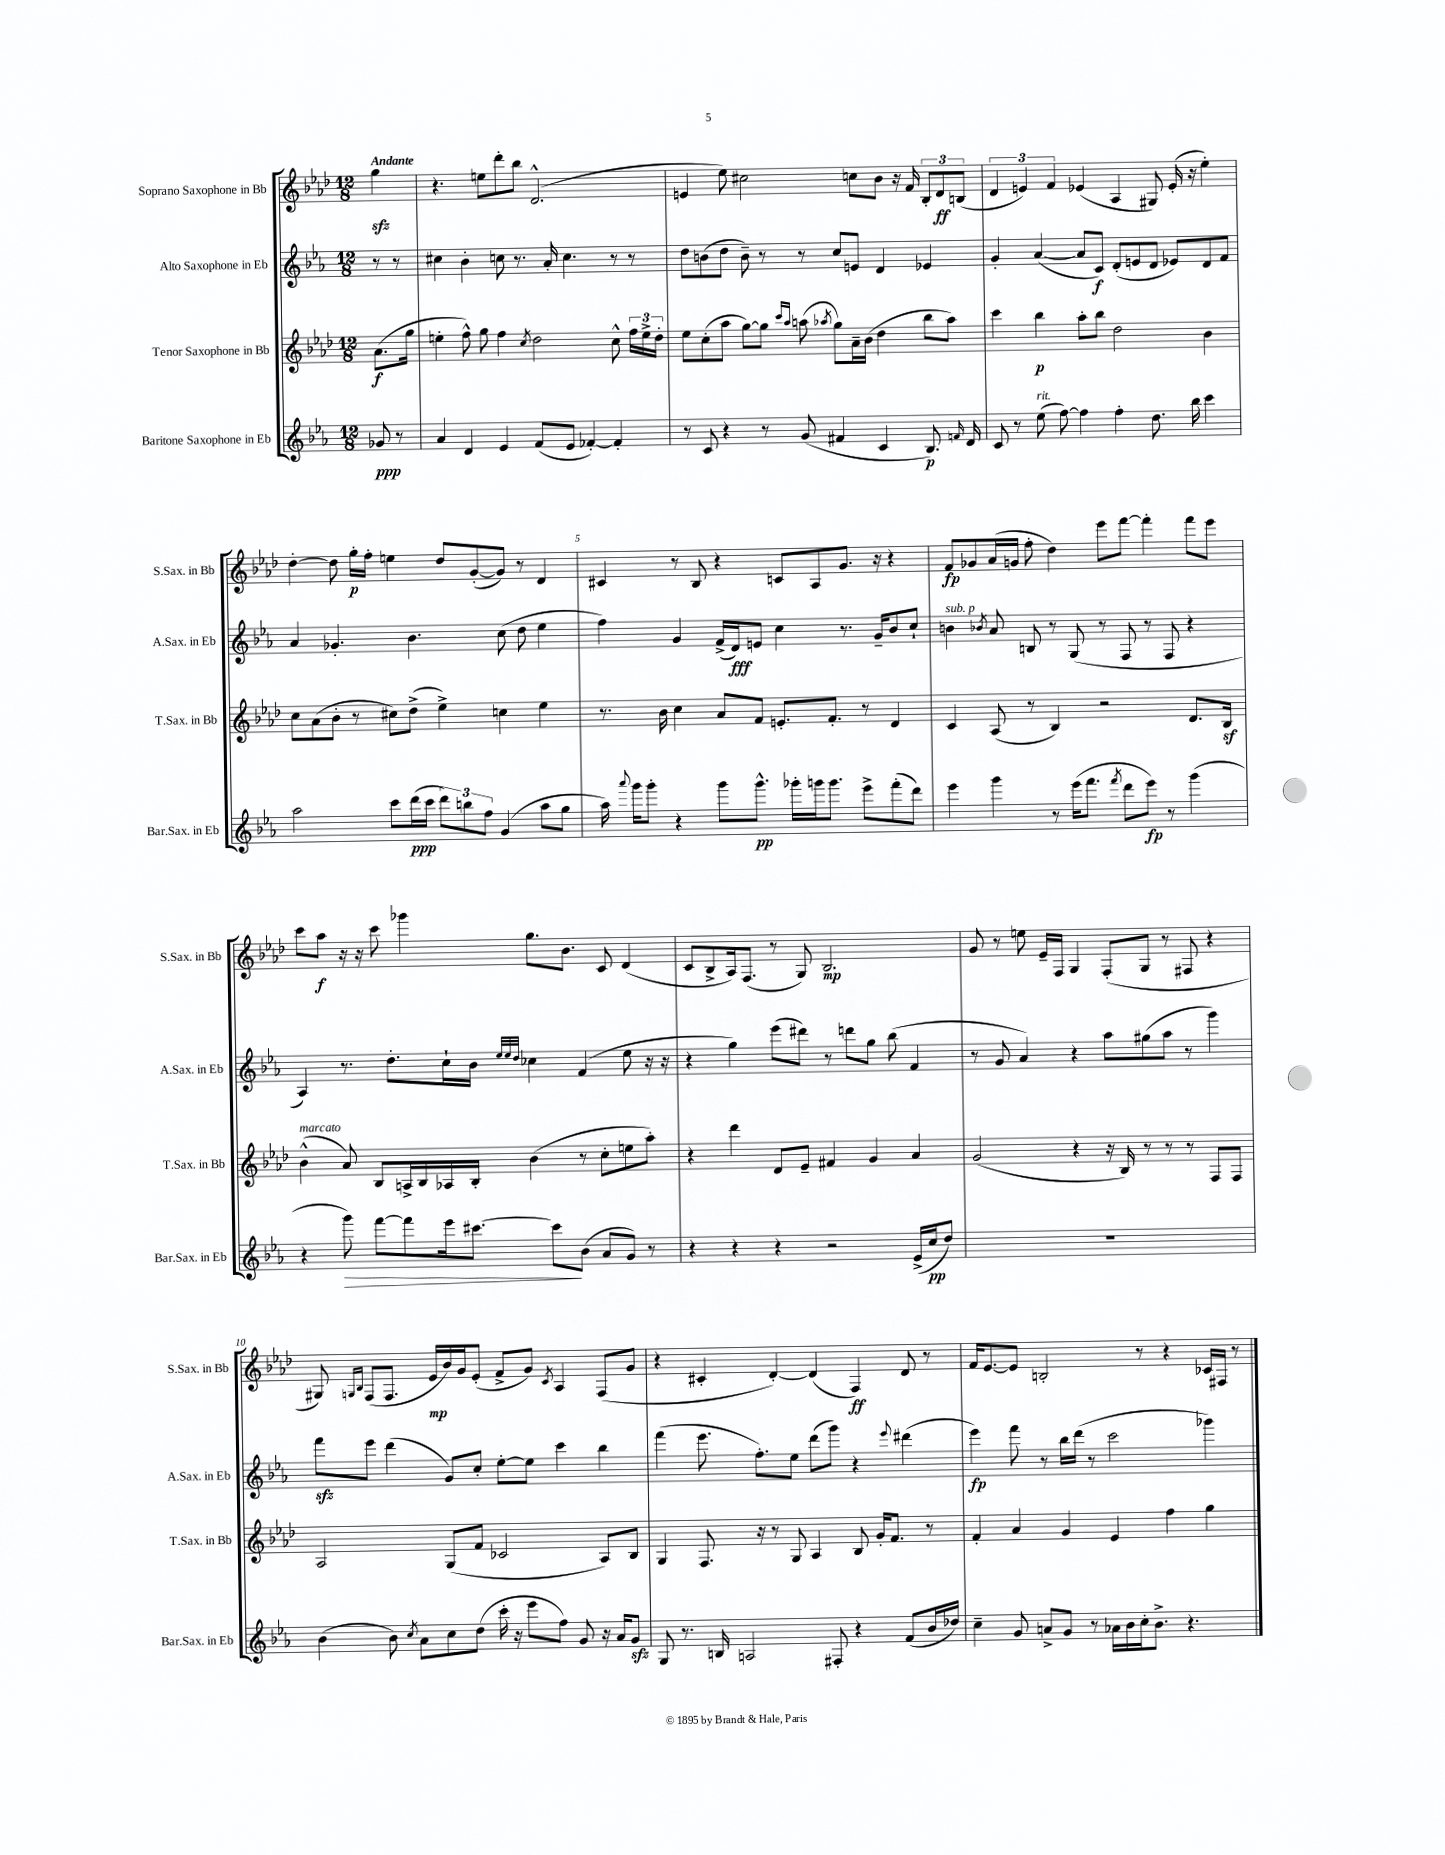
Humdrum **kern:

**kern	**dynam	**kern	**dynam	**kern	**dynam	**kern	**dynam
*part4	*part4	*part3	*part3	*part2	*part2	*part1	*part1
*staff4	*staff4	*staff3	*staff3	*staff2	*staff2	*staff1	*staff1
*I"Baritone Saxophone in Eb	*	*I"Tenor Saxophone in Bb	*	*I"Alto Saxophone in Eb	*	*I"Soprano Saxophone in Bb	*
*I'Bar.Sax. in Eb	*	*I'T.Sax. in Bb	*	*I'A.Sax. in Eb	*	*I'S.Sax. in Bb	*
*clefG2	*	*clefG2	*	*clefG2	*	*clefG2	*
*k[b-e-a-]	*	*k[b-e-a-d-]	*	*k[b-e-a-]	*	*k[b-e-a-d-]	*
*M12/8	*	*M12/8	*	*M12/8	*	*M12/8	*
=	=	=	=	=	=	=	=
!	!	!	!	!	!	!LO:TX:a:B:t=Andante	!
8g-X/	ppp	(8.a-\L	f	8r	.	4ggzz\	.
8r	.	.	.	8r	.	.	.
.	.	16gg\Jk	.	.	.	.	.
=1	=1	=1	=1	=1	=1	=1	=1
4a-/	.	4een'\	.	4cc#X\	.	4.r	.
4d/	.	8ff^^\)	.	4b-'\	.	.	.
.	.	8gg\	.	.	.	8een\L	.
4e-/	.	4ff\	.	8ccn\	.	8ddd-'\	.
.	.	.	.	8.r	.	8bb-\J	.
.	.	8qcc/	.	.	.	.	.
(8f/L	.	2dd-\	.	.	.	(2.d-^^/	.
.	.	.	.	16a-'/	.	.	.
8e-/J	.	.	.	4.cc\	.	.	.
[4f-X'/)	.	.	.	.	.	.	.
4f-'/]	.	8cc^^\	.	8r	.	.	.
.	.	24ff\LL	.	8r	.	.	.
.	.	24ee^\	.	.	.	.	.
.	.	24dd-'\JJ	.	.	.	.	.
=2	=2	=2	=2	=2	=2	=2	=2
8r	.	8ee-\L	.	8dd\L	.	4en/	.
8c/	.	(8cc'\	.	(8bn\	.	.	.
4r	.	8aa-\J	.	8dd\J	.	8ee-\)	.
.	.	[8gg\L)	.	8b~\)	.	2cc#X\	.
8r	.	8gg\J]	.	8r	.	.	.
.	.	16qqccc/LL	.	.	.	.	.
.	.	16qqaa-/JJ	.	.	.	.	.
(8g/	.	(8aan\	.	8r	.	.	.
.	.	8qaa-X/	.	.	.	.	.
4f#X/	.	8gg\L)	.	8cc/L	.	.	.
.	.	16a-~\L	.	8en/J	.	8ccn\L	.
.	.	(16b-\JJ	.	.	.	.	.
4c/	.	4dd-\	.	4d/	.	8b-\J	.
.	.	.	.	.	.	16r	.
.	.	.	.	.	.	16f/	.
8.B-/)	p	8bb-\L	.	4e-X/	.	12B-'/L	.
.	.	.	.	.	.	12d-/	ff
.	.	8aa-\J)	.	.	.	.	.
.	.	.	.	.	.	(12Bn/J	.
16qqfn/	.	.	.	.	.	.	.
16d/	.	.	.	.	.	.	.
=3	=3	=3	=3	=3	=3	=3	=3
8c/	.	4ccc\	.	4g'/	.	6d-/	.
8r	.	.	.	.	.	.	.
.	.	.	.	.	.	6en/)	.
!LO:TX:a:i:t=rit.	!	!	!	!	!	!	!
(8ee-\	.	4bb-\	p	([4a-/	.	.	.
.	.	.	.	.	.	6f/	.
[8ff\)	.	.	.	.	.	.	.
4ff\]	.	8aa-'\L	.	8a-/L]	.	(4e-X/	.
.	.	8bb-\J	.	8c/J)	f	.	.
4ff'\	.	2dd-\	.	(8d'/L	.	4A-/	.
.	.	.	.	8en/	.	.	.
8.dd\	.	.	.	8d/J	.	8G#X/)	.
.	.	.	.	8e-X/L)	.	(16e-'/	.
16bb-\	.	.	.	.	.	16r	.
4ccc\	.	4b-\	.	8d/	.	4ee-'\)	.
.	.	.	.	8f/J	.	.	.
!!LO:LB:g=z
=4	=4	=4	=4	=4	=4	=4	=4
2aa-\	.	8cc\L	.	4a-/	.	[4dd-'\	.
.	.	(8a-\	.	.	.	.	.
.	.	8b-'\J	.	4.g-X'/	.	8dd-\]	.
.	.	8r	.	.	.	16gg'\LL	p
.	.	.	.	.	.	16ff'\JJ	.
8ccc\L	.	8cc#X\L)	.	.	.	4een\	.
(16ddd\L	ppp	(8dd-^\J	.	4.b-\	.	.	.
16ccc\JJ	.	.	.	.	.	.	.
12ddd\L)	.	4ee-^\)	.	.	.	8dd-/L	.
12bbn\	.	.	.	.	.	.	.
.	.	.	.	.	.	([8g'/	.
12ff\J	.	.	.	.	.	.	.
(4g/	.	4ccn\	.	(8cc\	.	8g/J])	.
.	.	.	.	8dd\	.	8r	.
8aa-\L	.	4ee-\	.	4ee-\	.	4d-/	.
8gg\J	.	.	.	.	.	.	.
=5	=5	=5	=5	=5	=5	=5	=5
16aa-\)	.	8.r	.	4ff\)	.	4c#X/	.
8qqaaa-/	.	.	.	.	.	.	.
16ggg\KL	.	.	.	.	.	.	.
8ggg'\J	.	.	.	.	.	.	.
.	.	16b-\	.	.	.	.	.
4r	.	4cc\	.	4g/	.	8r	.
.	.	.	.	.	.	8B-/	.
8ggg\L	.	8a-/L	.	(16f^/LL	.	4r	.
.	.	.	.	16d/J)	fff	.	.
8.ggg^^\J	pp	8f/J	.	8en/J	.	.	.
.	.	8.en'/L	.	4cc\	.	8cn/L	.
16ggg-X'\LL	.	.	.	.	.	.	.
16gggn\J	.	.	.	.	.	8A-/	.
8.ggg\J	.	8.f'/J	.	.	.	.	.
.	.	.	.	8.r	.	8.g/J	.
8eee-^\L	.	8r	.	.	.	.	.
.	.	.	.	16g~/KL	.	16r	.
(8fff'\	.	4d-/	.	8b-/	.	4r	.
8ddd\J)	.	.	.	8cc`/J	.	.	.
=6	=6	=6	=6	=6	=6	=6	=6
!	!	!	!	!LO:TX:a:i:t=sub. p	!	!	!
4eee-\	.	4c/	.	4bn\	.	8f/L	fp
.	.	.	.	.	.	8g-X/	.
.	.	.	.	8qb-X/	.	.	.
4ggg\	.	(8A-/	.	8a-/	.	(16a-/L	.
.	.	.	.	.	.	16gn/JJ	.
.	.	8r	.	8Bn/	.	8ff'\	.
8r	.	4B-/)	.	8r	.	4dd-\)	.
(16eee-\KL	.	.	.	(8G/	.	.	.
8.fff\J	.	.	.	.	.	.	.
.	.	2r	.	8r	.	8eee-\L	.
8qfff/	.	.	.	.	.	.	.
8ddd\L	.	.	.	8F/	.	[8fff\J	.
8eee-\J)	fp	.	.	8r	.	4fff'\]	.
8r	.	.	.	8F/	.	.	.
(4ggg\	.	8.d-/L	.	4r	.	8fff\L	.
.	.	.	.	.	.	8eee-\J	.
.	.	16B-z/Jk	.	.	.	.	.
!!LO:LB:g=z
=7	=7	=7	=7	=7	=7	=7	=7
!	!	!LO:TX:a:i:t=marcato	!	!	!	!	!
4r	.	(4b-^^\	.	4A-/)	.	8ccc\L	.
.	.	.	.	.	.	8aa-\J	f
!	!LO:HP:b	!	!	!	!	!	!
8ggg\)	>	8a-/)	.	8.r	.	16r	.
.	.	.	.	.	.	16r	.
[8fff\L	.	8B-/L	.	.	.	8ccc\	.
.	.	.	.	8.dd'\L	.	.	.
8fff\]	.	16An^/L	.	.	.	4ggg-X\	.
.	.	16B-/	.	.	.	.	.
16eee-\k	.	16A-X/	.	16cc`\L	.	.	.
[8.ccc#X\J	.	16B-'/JJ	.	16b-\JJ	.	.	.
.	.	.	.	32qqee-/LLL	.	.	.
.	.	.	.	32qqee-/	.	.	.
.	.	.	.	32qqdd/JJJ	.	.	.
.	.	(4b-\	.	4cc-X\	.	8.gg\L	.
8ccc#\L]	.	.	.	.	.	.	.
.	.	.	.	.	.	8.b-\J	.
(8b-\J	]	8r	.	(4f/	.	.	.
8a-/L	.	8cc'\L	.	.	.	8c/	.
8g/J)	.	8een\	.	8ee-\	.	(4d-/	.
8r	.	8aa-'\J)	.	16r	.	.	.
.	.	.	.	16r	.	.	.
=8	=8	=8	=8	=8	=8	=8	=8
4r	.	4r	.	4r	.	8c/L	.
.	.	.	.	.	.	8B-^/	.
4r	.	4ddd-\	.	4gg\)	.	16A-/k)	.
.	.	.	.	.	.	(8.F/J	.
4r	.	8d-/L	.	(8eee-\L	.	8r	.
.	.	8e-~/J	.	8ddd#X\J)	.	8G/)	.
2r	.	4f#X/	.	8r	.	2.B-/	mp
.	.	.	.	8dddn\L	.	.	.
.	.	4g/	.	8gg\J	.	.	.
.	.	.	.	(8bb-\	.	.	.
(16e-^/LL	.	4a-/	.	4f/	.	.	.
16cc/J	pp	.	.	.	.	.	.
8dd/J)	.	.	.	.	.	.	.
=9	=9	=9	=9	=9	=9	=9	=9
1.r	.	(2g/	.	8r	.	8g/	.
.	.	.	.	8g/	.	8r	.
.	.	.	.	4a-/)	.	8een\	.
.	.	.	.	.	.	16e-~/LL	.
.	.	.	.	.	.	16F/JJ	.
.	.	4r	.	4r	.	4G/	.
.	.	16r	.	8aa-\L	.	(8F'/L	.
.	.	16B-/)	.	.	.	.	.
.	.	8r	.	(8gg#X\	.	8G/J	.
.	.	8r	.	8aa-\J	.	8r	.
.	.	8r	.	8r	.	8F#X/	.
.	.	8F/L	.	4ggg\)	.	4r	.
.	.	8F/J	.	.	.	.	.
!!LO:LB:g=z
=10	=10	=10	=10	=10	=10	=10	=10
(4b-\	.	2A-/	.	8fffzz\L	.	8G#X/)	.
.	.	.	.	.	.	16qqGn/LL	.
.	.	.	.	.	.	16qqB-/JJ	.
.	.	.	.	8eee-\J	.	(8F/L	.
8b-\)	.	.	.	(4ddd\	.	8.F/J	.
8qcc/	.	.	.	.	.	.	.
8a-\L	.	.	.	.	.	.	.
.	.	.	.	.	.	16e-/LL	mp
8cc\	.	(8G/L	.	8g/L)	.	16b-/)	.
.	.	.	.	.	.	16g/J	.
(8dd\J	.	8f/J	.	8cc'/J	.	(8e-'/J	.
16ccc'\	.	2c-X/	.	[8ee-'\L	.	8f^/L	.
16r	.	.	.	.	.	.	.
8eee-\L	.	.	.	8ee-\J]	.	8g/J)	.
.	.	.	.	.	.	8qc/	.
8ff\J)	.	.	.	4ccc\	.	4A-/	.
8g/	.	.	.	.	.	.	.
16r	.	8A-/L)	.	4bb-\	.	(8F/L	.
16a-/KL	.	.	.	.	.	.	.
8gzz/J	.	8B-/J	.	.	.	8g/J	.
=11	=11	=11	=11	=11	=11	=11	=11
8G/	.	4G/	.	(4fff\	.	4r	.
8.r	.	.	.	.	.	.	.
.	.	8.F/	.	8.eee-\	.	4c#X'/	.
16Bn/	.	.	.	.	.	.	.
2An/	.	.	.	.	.	.	.
.	.	16r	.	8.ff'\L)	.	.	.
.	.	8r	.	.	.	[4d-'/)	.
.	.	8G/	.	8ee-\J	.	.	.
.	.	4A-/	.	(8ddd\L	.	(4d-/]	.
8F#X'/	.	.	.	8ggg\J)	.	.	.
4r	.	8B-/	.	4r	.	4F/)	ff
.	.	16g'/KL	.	.	.	.	.
.	.	8.f/J	.	.	.	.	.
.	.	.	.	8qqeee-/	.	.	.
(8f/L	.	.	.	(4ddd#X\	.	8d-/	.
16b-/L	.	8r	.	.	.	8r	.
16dd-X/JJ)	.	.	.	.	.	.	.
=12	=12	=12	=12	=12	=12	=12	=12
4cc~\	.	4f'/	.	4eee-\)	fp	16f/KL	.
.	.	.	.	.	.	[8.e-/	.
8g/	.	4a-/	.	8fff\	.	8e-/J]	.
8an^/L	.	.	.	8r	.	2Bn'/	.
8g/J	.	4g/	.	16bb-\LL	.	.	.
.	.	.	.	(16ddd\JJ	.	.	.
8r	.	.	.	8r	.	.	.
16a-X\LL	.	4e-/	.	2ccc\	.	.	.
16b-\	.	.	.	.	.	.	.
16cc'\J	.	.	.	.	.	8r	.
8.b-^\J	.	.	.	.	.	.	.
.	.	4ff\	.	.	.	4r	.
4.r	.	.	.	.	.	.	.
.	.	4gg\	.	4ggg-X\)	.	16c-X/LL	.
.	.	.	.	.	.	16F#X/JJ	.
.	.	.	.	.	.	8r	.
==	==	==	==	==	==	==	==
*-	*-	*-	*-	*-	*-	*-	*-
